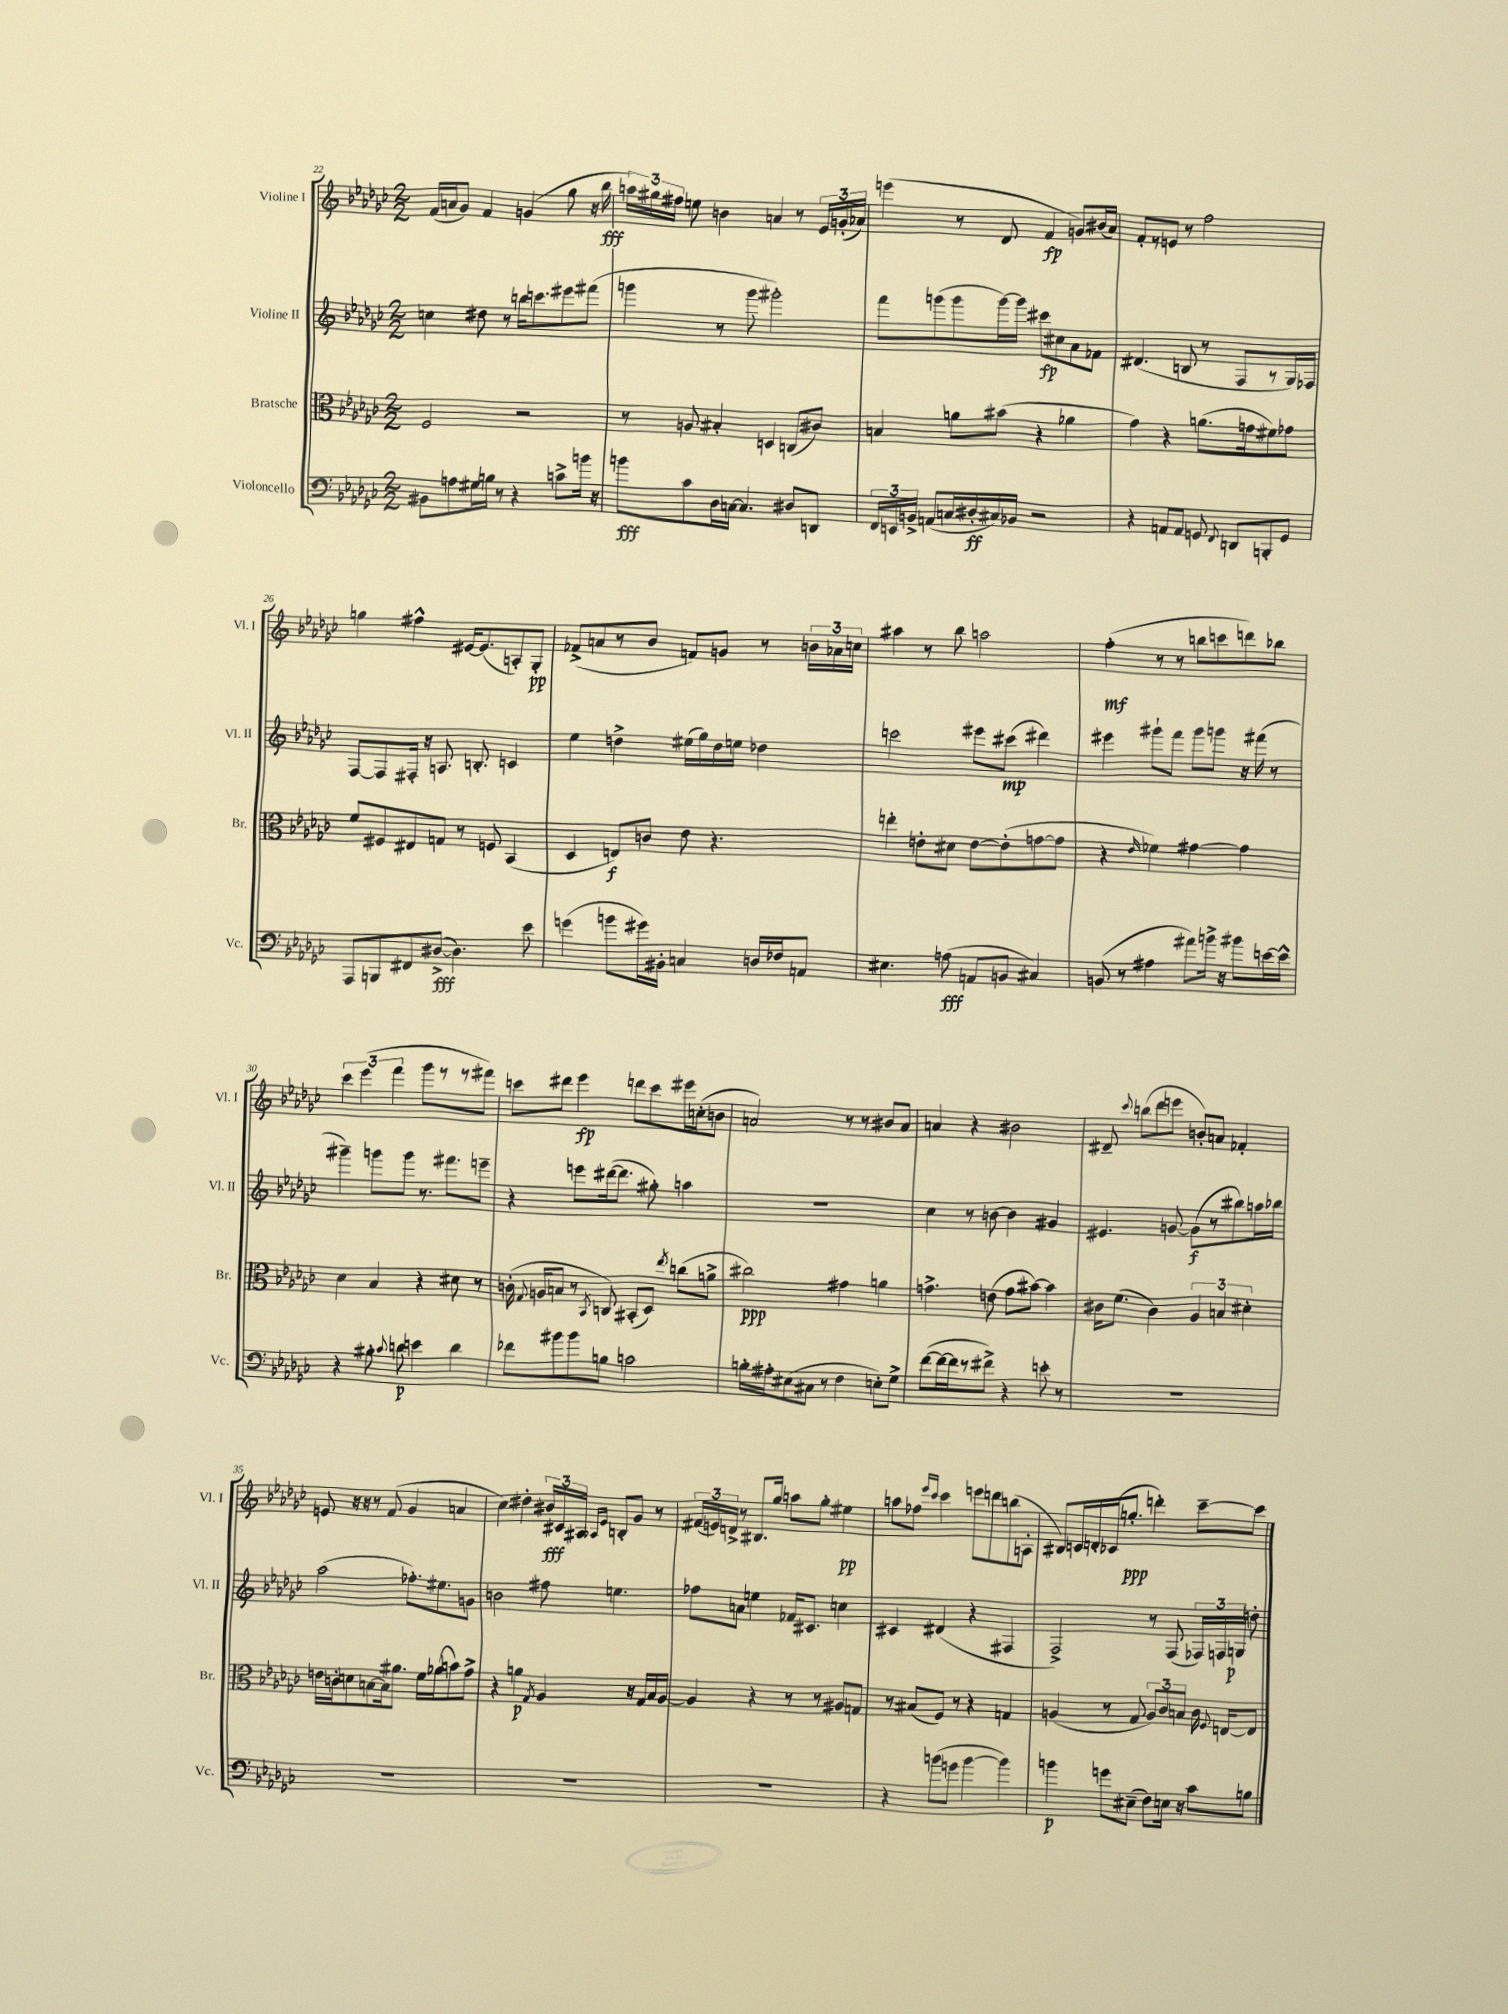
<<
\new StaffGroup <<
\new Staff = "s0" \with { instrumentName = "Violine I" shortInstrumentName = "Vl. I" } {
    \clef treble \key ges \major \numericTimeSignature \time 2/2
    \autoBeamOff f'16[( a'16 ges'8]) f'4 g'4( ges''8 r16 bes''16\fff |
    \tuplet 3/2 { a''16[) gis''16 fis''16] } e''8 b'4 a'4 r8 \tuplet 3/2 { ees'16[ g'16-.( aes'16]) } |
    e'''4( r8 des'8 f'4\fp g'8[) bis'16( aes'16]) |
    f'8[-. r8 e'8] r8 f''2 |
    g''4 fis''4-^ eis'16[~ eis'8.( a8-.) ges8]-.\pp |
    fes'8[->( a'8 r8 bes'8] f'8[) g'8] r8 \tuplet 3/2 { b'16[ aes'16 c''16] } |
    ais''4 r8 bes''8 a''2 |
    f''4-.\mf( r8 r8 b''8[ c'''8 d'''8) bes''8] |
    \tuplet 3/2 { ces'''4 ees'''4( f'''4 } ges'''8[ r8 r8 fis'''8]) |
    c'''8[ dis'''8] ees'''4\fp d'''8[ c'''8 eis'''16 c''16-.( b'8] |
    a'2) r8 r8 bis'8[ a'8] |
    a'4 r4 bis'2 |
    dis'8-- \appoggiatura { ces'''8 } b''8[( des'''8 e'''8] b'8[-.) a'8] fes'4-. |
    e'8 r16 r16 r8 f'8( ges'4 a'4 |
    ces''4) dis''4-. \tuplet 3/2 { bis'16[\fff cis'16 ais16] } \grace { aes16[ ees'16] } b8[-. ges'8] r8 |
    \tuplet 3/2 { fis'16[( e'16) d'16]-> } r8 bis8.[ ges''16] a''8[ ges''8]-. eis''4\pp |
    a''8[ fes''8] \grace { ees'''16[ ces'''16] } ces'''4 e'''8[ d'''8 b''8( a8]-. |
    bis8[) c'16 d'16-. ces'16( g''8.]-.\ppp d'''4-.) ces'''8[~-- ces'''8] \bar "|." |
}
\new Staff = "s1" \with { instrumentName = "Violine II" shortInstrumentName = "Vl. II" } {
    \clef treble \key ges \major \numericTimeSignature \time 2/2
    \autoBeamOff c''4 dis''8 r8 b''16[ c'''8. eis'''8 fis'''8]( |
    g'''4 r8 g'''8 gis'''2-.) |
    f'''8[ g'''8( g'''8 g'''16~) g'''16] cis'''8[\fp cis''8 aes'8 fes'8] |
    dis'4.( b8 r8 f8[ r8 ges16) fes16] |
    f8[~ f8 fis16]-. r16 a8. b8.-. c'4 |
    ees''4 d''4-> eis''16[( ges''16) d''16 e''16] des''4 |
    c'''2 eis'''8[ cis'''8]\mp( dis'''4) |
    eis'''4 gis'''8[-! f'''8] gis'''8[ g'''8] r16 fis'''16( r8 |
    gis'''4--) g'''8[ g'''8] r8. fis'''8.[ e'''8]-- |
    r4 e'''8[ dis'''16~( dis'''8.] gis''8-.) a''4 |
    R1 |
    ces''4 r8 b'8~ b'4 gis'4 |
    eis'4. g'8~ g'8[\f( r8 bis''8) a''16 bes''16] |
    aes''2( fes''8.[-.) eis''8. g'8] |
    b'2 fis''8 e''4. |
    fes''8[ a'8] e''4 fes'16[ cis'8.] c''4 |
    cis'4 dis'4( r4 fis4 |
    f2->) r8 f8( \tuplet 3/2 { fes16[) f16 g16]\p } d''8-. \bar "|." |
}
\new Staff = "s2" \with { instrumentName = "Bratsche" shortInstrumentName = "Br." } {
    \clef alto \key ges \major \numericTimeSignature \time 2/2
    \autoBeamOff f2 r2 |
    r8 a8 bis4-. d4 c8[( cis'8]) |
    b4 a'8[ bis'8]( r4 aes'4 |
    ges'4) r4 a'8.[( g'16 fis'8) ges'8] |
    f'8[ fis8 eis8 g8] r8 f8 bes,4( |
    des4 e8[\f) c'8] ees'8 r4. |
    e''4-. e'8[-. dis'8] e'8[~ e'8-.( g'8~ g'8] |
    r4 \grace { ees'16 } fes'4) gis'4~ gis'4 |
    des'4 bes4 r4 dis'8 r8 |
    c'16-.( \appoggiatura { ges8 } a16[ b8] r8 \acciaccatura { bes,8 } c8) bis,8[-.( des8]) \acciaccatura { ees''8 } c''8[( a'8]-> |
    cis''2\ppp) gis'4 a'4 |
    g'4.-> e'8( g'8[ bis'8]~) bis'4 |
    cis'16[ f'8.]( cis'4) \tuplet 3/2 { aes4 b4 dis'4-. } |
    e'16[ c'16-. d'8 b8~ b16 ais'8.] f'16[ aes'16( b'8) ges'8]-> |
    r4 a'4\p \acciaccatura { ges8 } aes4 r16 ges16[ bes16 aes16]~ |
    aes4 r4 r8 r8 ais8[ g8] |
    r8 bis8[( f8]) r8 r4 g4 |
    a4( r8 ges8 \tuplet 3/2 { a8[) ces'8 b8] } ces'16 \appoggiatura { f8 } e16[~ e8] \bar "|." |
}
\new Staff = "s3" \with { instrumentName = "Violoncello" shortInstrumentName = "Vc." } {
    \clef bass \key ges \major \numericTimeSignature \time 2/2
    \autoBeamOff bis,8[ a8 gis16 b16] r8 r4 c'8[-> b'16] r16 |
    b'8[\fff ces'8 des16 c16]~ c4. dis8[ d,8] |
    \tuplet 3/2 { f,16[ e,16 b,16]-> } a,8[( c16 dis16-.\ff cis16) bes,16] r2 |
    r4 a,8[ a,8] g,8 \appoggiatura { f,8 } d,8[ b,,8-. g,8] |
    aes,,8[ b,,8 fis,8 dis8]~->\fff( dis4.) ees'8 |
    g'4( b'8[ gis'16) bis,16]-. c4 d16[ fes16 a,8] |
    eis4. a8\fff( a,8[ b,8] cis4) |
    b,8( r8 ais4 ais'8[) b'16]-> r16 bis'8[ e'16~ e'16]-^ |
    r4 bis8-. \appoggiatura { ces'8 } d'8\p e'4 d'4 |
    fes'8[ bis'8 bis'8 b8] c'2 |
    b16[-. ais16-. eis8( cis8] r8 f4 e8[-.) ges8]-> |
    f'8[~( f'16~ f'16 r8 fis'8]->) r4 e'8-. r8 |
    R1 |
    R1 |
    R1 |
    R1 |
    r4 b'8[( g'8] b'4~ b'4) |
    b'4\p g'8[ eis8]--( f8[) e16] r16 ces'8[ b8] \bar "|." |
}
>>
>>
\layout { \context { \Score currentBarNumber = #22 } }
